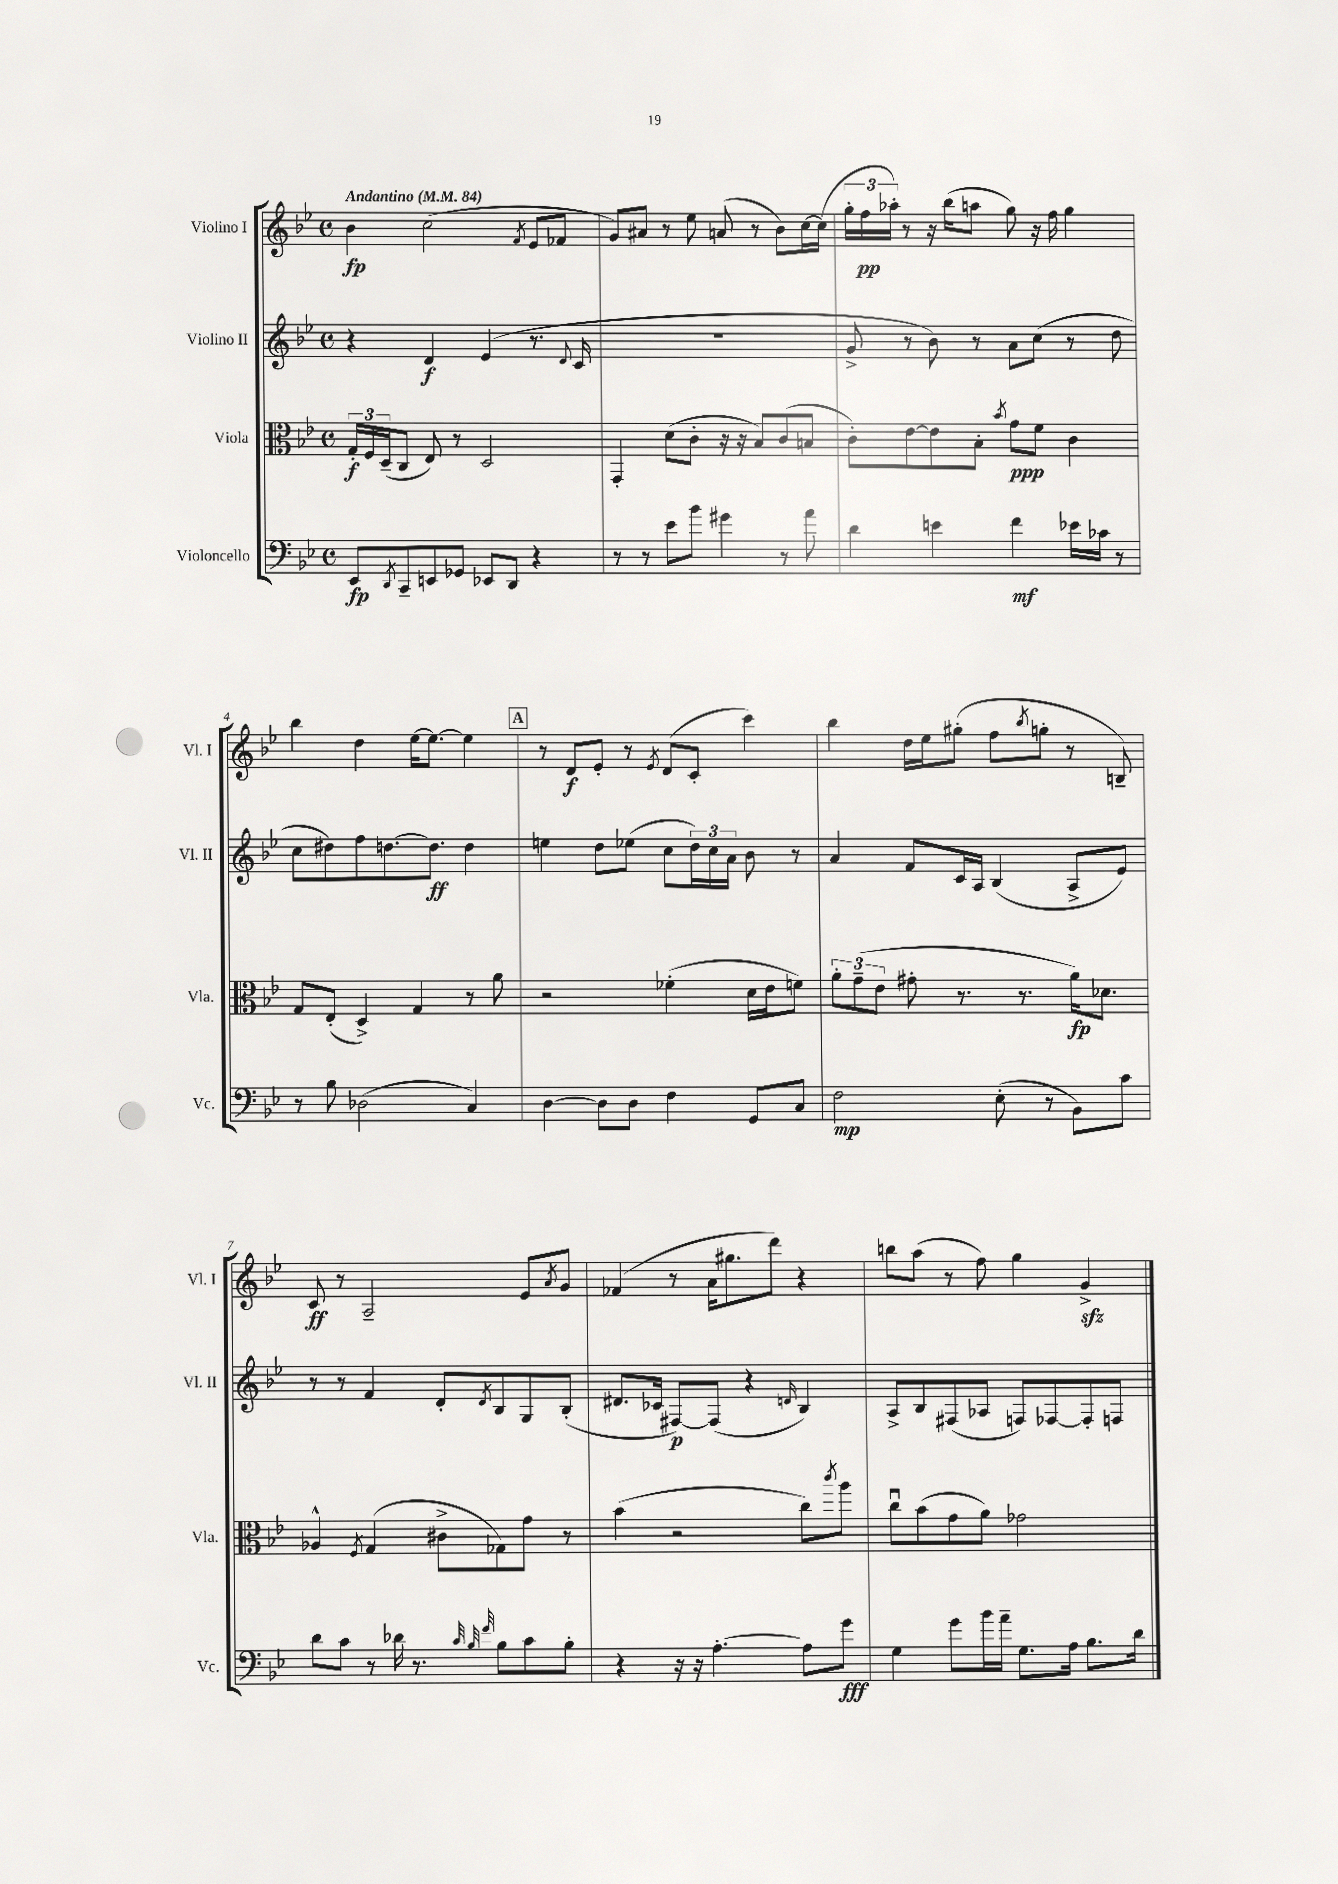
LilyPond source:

<<
\new StaffGroup <<
\new Staff = "s0" \with { instrumentName = "Violino I" shortInstrumentName = "Vl. I" } {
    \clef treble \key bes \major \defaultTimeSignature \time 4/4 \tempo "Andantino" 4 = 84
    bes'4\fp c''2( \acciaccatura { f'8 } ees'8 fes'8 |
    g'8) ais'8 r8 ees''8 a'8( r8 bes'8) c''16~ c''16( |
    \tuplet 3/2 { g''16-. f''16\pp aes''16-.) } r8 r16 bes''16( a''8 g''8) r16 f''16 g''4 |
    bes''4 d''4 ees''16~ ees''8.~ ees''4 |
    \mark \markup { \box "A" } r8 d'8\f ees'8-. r8 \acciaccatura { ees'8 } d'8( c'8-. c'''4) |
    bes''4 d''16 ees''16 gis''8-.( f''8 \acciaccatura { bes''8 } g''8-. r8 b8--) |
    c'8\ff r8 a2-- ees'8 \acciaccatura { a'8 } g'8 |
    fes'4( r8 a'16 gis''8. d'''8) r4 |
    b''8 a''8( r8 f''8) g''4 g'4->\sfz \bar "|." |
}
\new Staff = "s1" \with { instrumentName = "Violino II" shortInstrumentName = "Vl. II" } {
    \clef treble \key bes \major \defaultTimeSignature \time 4/4
    r4 d'4\f ees'4( r8. \appoggiatura { d'8 } c'16 |
    R1 |
    g'8-> r8 bes'8) r8 a'8 c''8( r8 d''8 |
    c''8 dis''8) f''8 d''8.~ d''8.\ff d''4 |
    \mark \markup { \box "A" } e''4 d''8 ees''8( c''8 \tuplet 3/2 { d''16) c''16 a'16 } bes'8 r8 |
    a'4 f'8 c'16 a16 bes4( a8-> ees'8) |
    r8 r8 f'4 d'8-. \acciaccatura { d'8 } bes8 g8 bes8-.( |
    dis'8. ces'16 fis8~\p) fis8( r4 \grace { d'16 } bes4) |
    a8-> bes8 fis8( aes8 f8) fes8~ fes8-. f8 \bar "|." |
}
\new Staff = "s2" \with { instrumentName = "Viola" shortInstrumentName = "Vla." } {
    \clef alto \key bes \major \defaultTimeSignature \time 4/4
    \tuplet 3/2 { g16-.\f f16 d16--( } c8 ees8) r8 d2 |
    g,4-. d'8( c'8-. r16 r16 bes8) c'8( b8 |
    c'8-.) ees'8~ ees'8 bes8-. \acciaccatura { bes'8 } g'8\ppp f'8 c'4 |
    g8 ees8-.( d4->) g4 r8 a'8 |
    \mark \markup { \box "A" } r2 fes'4-.( d'16 ees'16 f'8) |
    \tuplet 3/2 { a'8-. g'8--( ees'8 } gis'8-. r8. r8. a'16\fp) des'8. |
    aes4-^ \acciaccatura { f8 } g4( cis'8-> ges8) g'8 r8 |
    bes'4( r2 c''8) \acciaccatura { c'''8 } a''8 |
    c''8\downbow bes'8( g'8 a'8) ges'2 \bar "|." |
}
\new Staff = "s3" \with { instrumentName = "Violoncello" shortInstrumentName = "Vc." } {
    \clef bass \key bes \major \defaultTimeSignature \time 4/4
    ees,8\fp \acciaccatura { d,8 } c,8-- e,8 ges,8 ees,8 d,8 r4 |
    r8 r8 ees'8 bes'8 gis'4 r8 a'8 |
    d'4 e'4 f'4\mf ees'16 ces'16 r8 |
    r8 bes8 des2( c4) |
    \mark \markup { \box "A" } d4~ d8 d8 f4 g,8 c8 |
    f2\mp ees8-.( r8 bes,8) c'8 |
    d'8 c'8 r8 des'16 r8. \grace { c'32 bes32 f'32 } bes8 c'8 bes8-. |
    r4 r16 r16 a4.~-. a8 g'8\fff |
    g4 g'8 bes'16 a'16-- g8. a16 bes8. d'16 \bar "|." |
}
>>
>>
